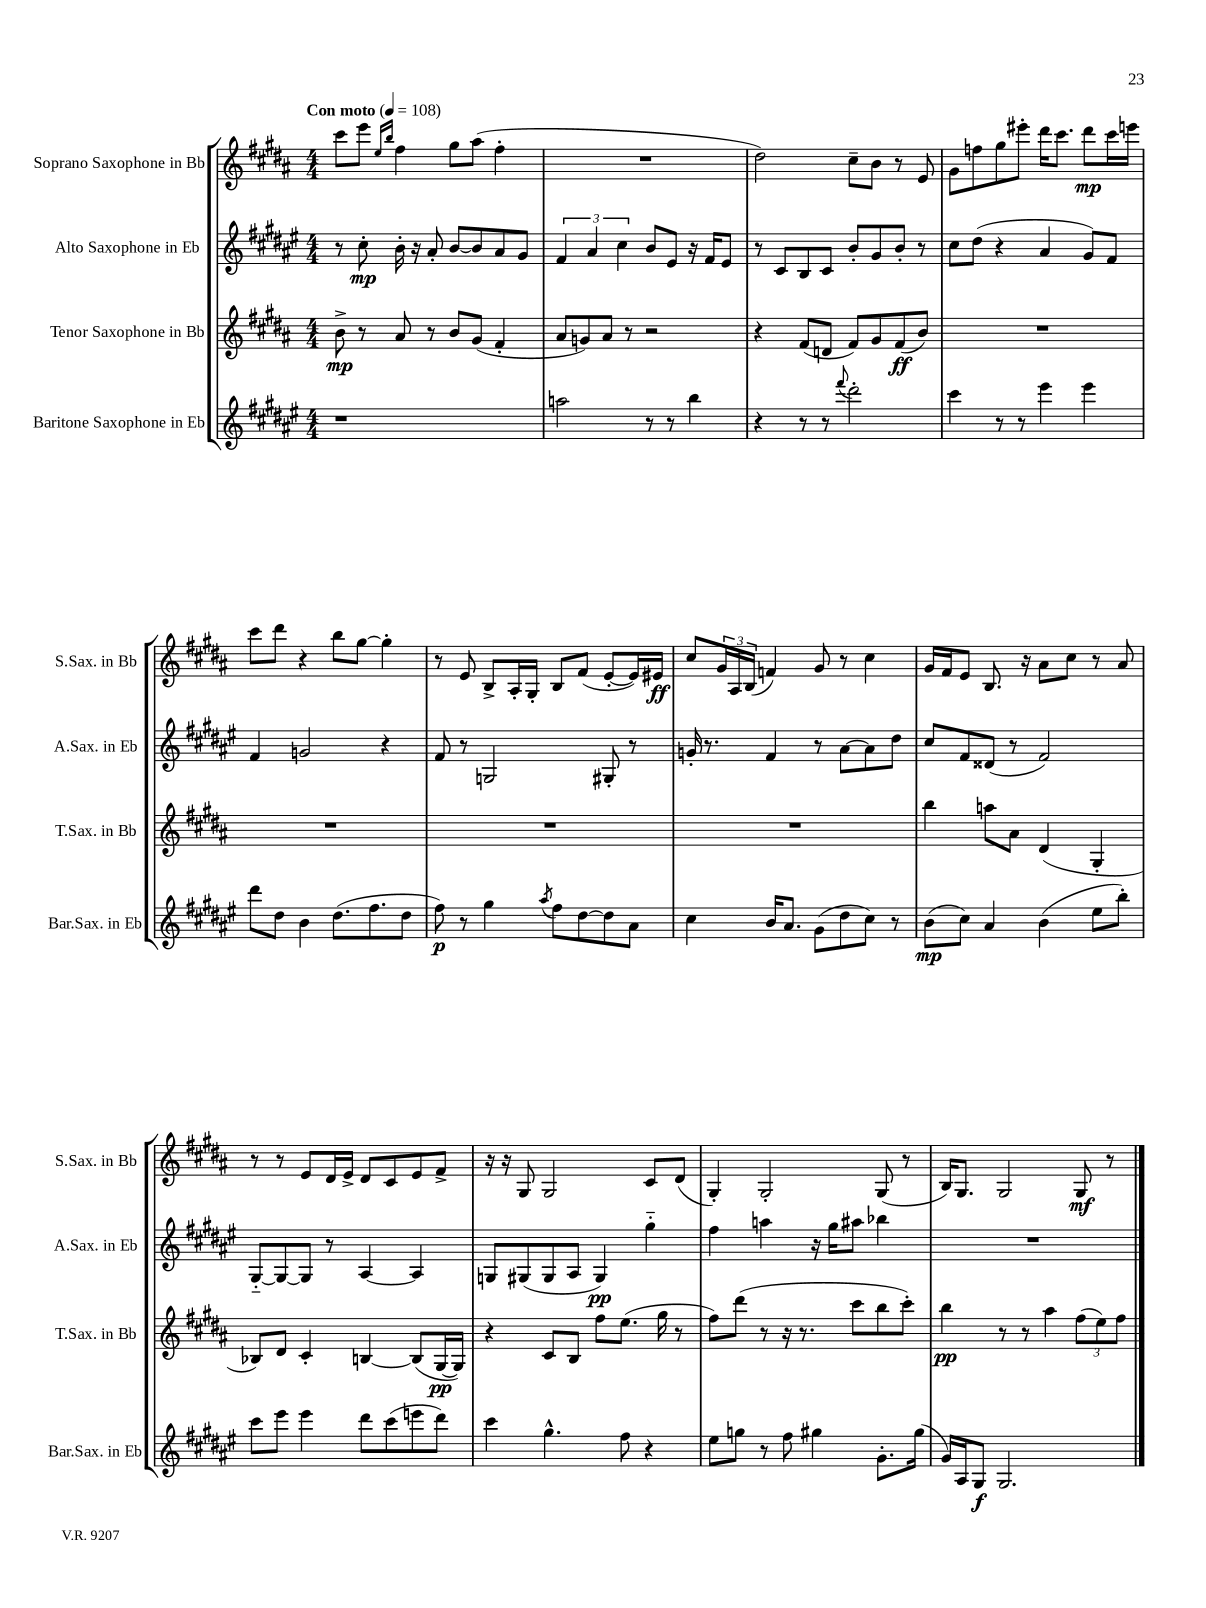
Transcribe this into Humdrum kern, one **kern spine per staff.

**kern	**kern	**kern	**kern
*staff4	*staff3	*staff2	*staff1
*clefG2	*clefG2	*clefG2	*clefG2
*k[f#c#g#d#a#e#]	*k[f#c#g#d#a#]	*k[f#c#g#d#a#e#]	*k[f#c#g#d#a#]
*M4/4	*M4/4	*M4/4	*M4/4
*MM108	*MM108	*MM108	*MM108
1r	8b^	8r	8ccc#
.	8r	8cc#'	8eee
.	.	.	16qqee
.	.	.	16qqbb
.	8a#	16b'	4ff#
.	.	16r	.
.	8r	8a#'	.
.	8b	[8b	8gg#
.	(8g#	8b]	(8aa#
.	4f#'	8a#	4ff#'
.	.	8g#	.
=	=	=	=
2aa	8a#	6f#	1r
.	8g)	.	.
.	.	6a#	.
.	8a#	.	.
.	.	6cc#	.
.	8r	.	.
8r	2r	8b	.
8r	.	8e#	.
4bb	.	16r	.
.	.	16f#	.
.	.	8e#	.
=	=	=	=
4r	4r	8r	2dd#)
.	.	8c#	.
8r	(8f#	8B	.
8r	8d	8c#	.
8qqfff#	.	.	.
2ddd#'	8f#)	8b'	8cc#~
.	8g#	8g#	8b
.	(8f#	8b'	8r
.	8b)	8r	8e
=	=	=	=
4ccc#	1r	8cc#	8g#
.	.	(8dd#	8ff
8r	.	4r	8gg#
8r	.	.	8eee#'
4eee#	.	4a#	16ddd#
.	.	.	8.ccc#
4eee#	.	8g#)	8ddd#
.	.	8f#	16ccc#
.	.	.	16eee
=	=	=	=
8ddd#	1r	4f#	8ccc#
8dd#	.	.	8ddd#
4b	.	2g	4r
(8.dd#	.	.	8bb
.	.	.	[8gg#
8.ff#	.	.	.
.	.	4r	4gg#']
8dd#	.	.	.
=	=	=	=
8ff#)	1r	8f#	8r
8r	.	8r	8e
4gg#	.	2G	8B^
.	.	.	16A#'
.	.	.	16G#'
8qaa#	.	.	.
8ff#	.	.	8B
[8dd#	.	.	(8f#
8dd#]	.	8G#'	[8e'
8a#	.	8r	16e])
.	.	.	16e#
=	=	=	=
4cc#	1r	16g'	8cc#
.	.	8.r	.
.	.	.	24g#
.	.	.	24A#
.	.	.	(24B
16b	.	4f#	4f)
8.a#	.	.	.
(8g#	.	8r	8g#
8dd#	.	[8a#	8r
8cc#)	.	8a#]	4cc#
8r	.	8dd#	.
=	=	=	=
(8b	4bb	8cc#	16g#
.	.	.	16f#
8cc#)	.	8f#	8e
4a#	8aa	(8d##	8.B
.	8a#	8r	.
.	.	.	16r
(4b	(4d#	2f#)	8a#
.	.	.	8cc#
8ee#	4G#'	.	8r
8bb')	.	.	8a#
=	=	=	=
8ccc#	8B-)	[8G#'~	8r
8eee#	8d#	8G#_	8r
4eee#	4c#'	8G#]	8e
.	.	8r	16d#
.	.	.	16e^
8ddd#	[4B	[4A#	8d#
(8ccc#	.	.	8c#
8eee	(8B]	4A#]	8e
8ddd#)	[16G#	.	8f#^
.	16G#])	.	.
=	=	=	=
4ccc#	4r	8G	16r
.	.	.	16r
.	.	(8G#	8G#
4.gg#^^	8c#	8G#	2G#
.	8B	8A#	.
.	8ff#	4G#)	.
8ff#	(8.ee	.	.
4r	.	4gg#'~	8c#
.	16gg#	.	.
.	8r	.	(8d#
=	=	=	=
8ee#	8ff#)	4ff#	4G#')
8gg	(8ddd#	.	.
8r	8r	4aa	2G#'
8ff#	16r	.	.
.	8.r	.	.
4gg#	.	16r	.
.	.	16gg#	.
.	8ccc#	8aa#	.
8.g#'	8bb	4bb-	(8G#
.	8ccc#')	.	8r
(16gg#	.	.	.
=	=	=	=
16g#)	4bb	1r	16B)
16A#	.	.	8.G#
8G#	.	.	.
2.G#	8r	.	2G#
.	8r	.	.
.	4aa#	.	.
.	(12ff#	.	8G#
.	12ee)	.	.
.	.	.	8r
.	12ff#	.	.
==	==	==	==
*-	*-	*-	*-
